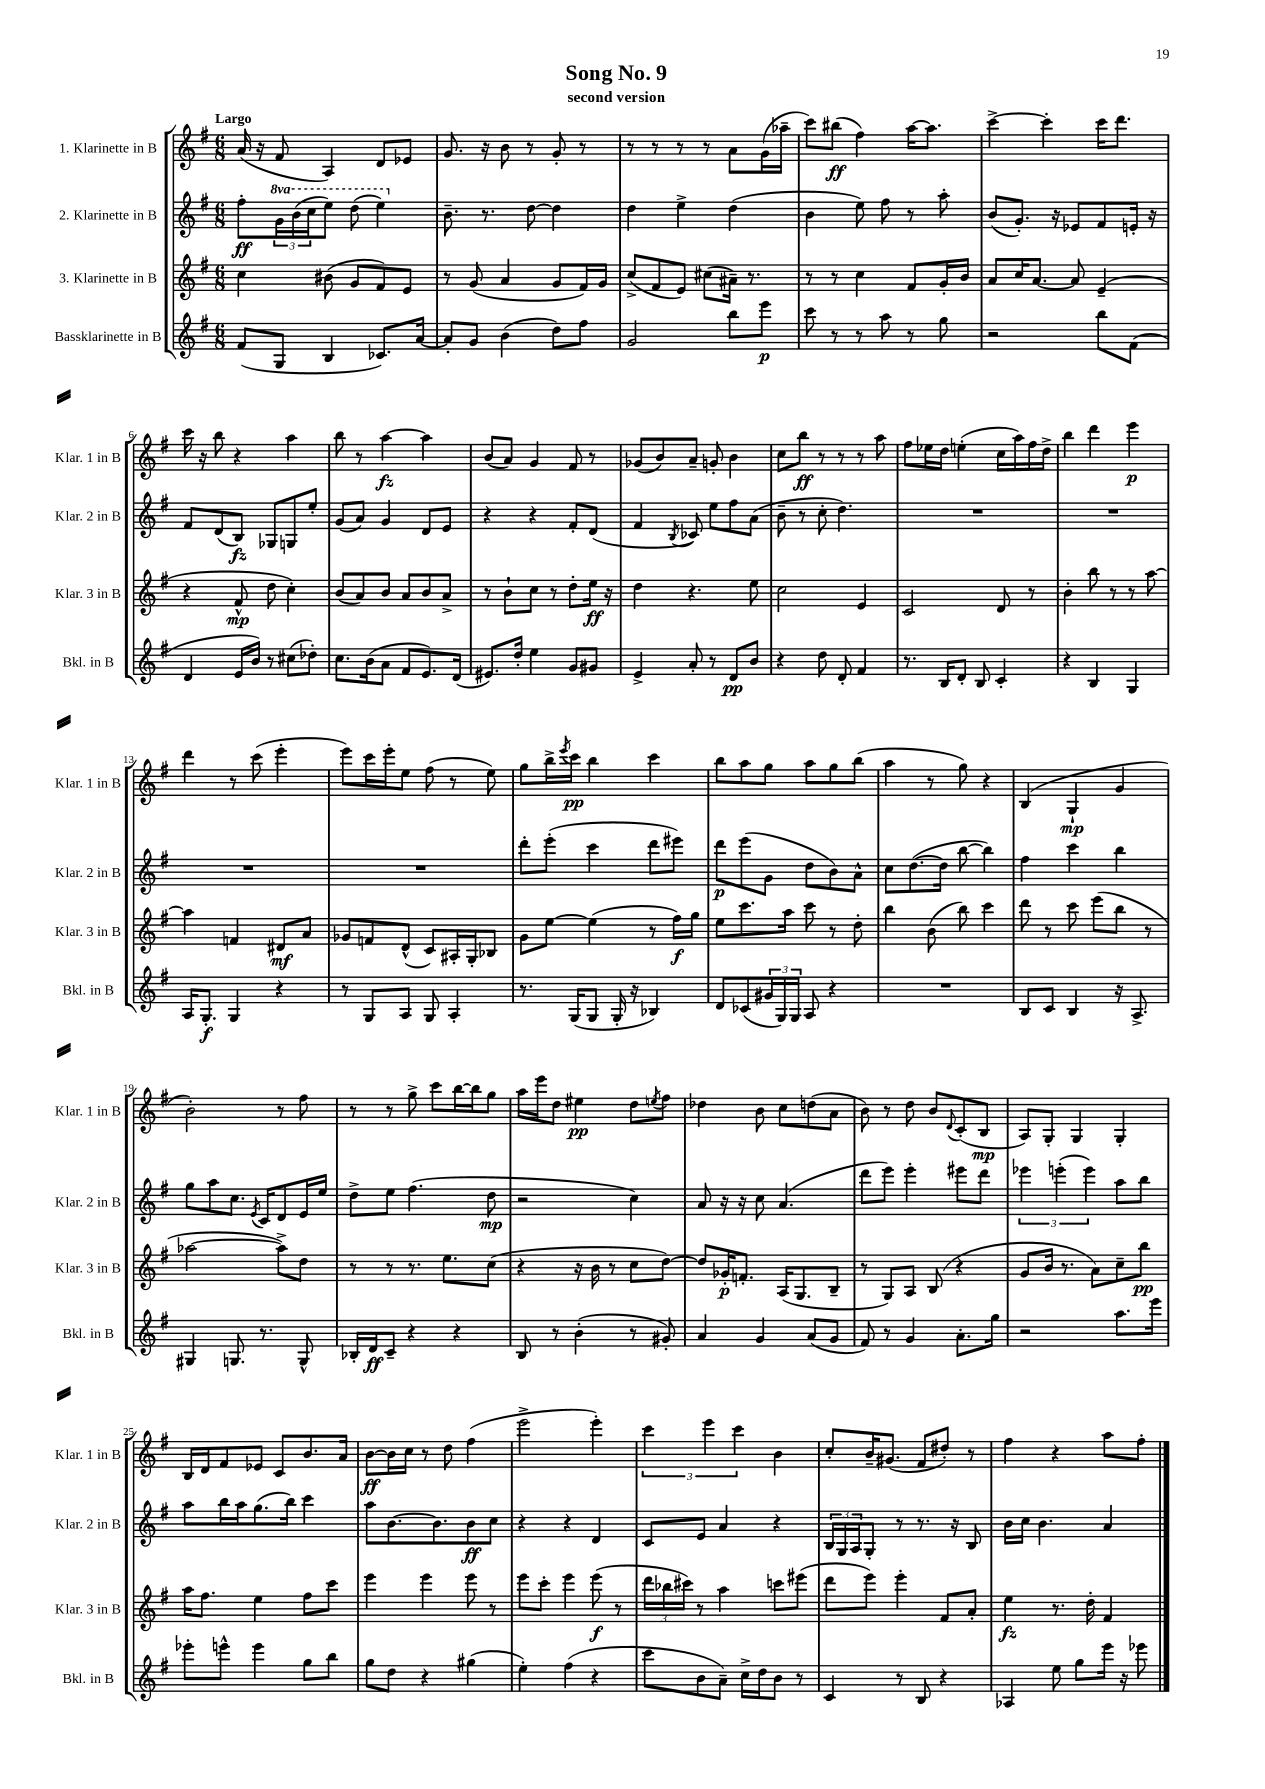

**kern	**dynam	**kern	**dynam	**kern	**dynam	**kern	**dynam
*part4	*part4	*part3	*part3	*part2	*part2	*part1	*part1
*staff4	*staff4	*staff3	*staff3	*staff2	*staff2	*staff1	*staff1
*I"Bassklarinette in B	*	*I"3. Klarinette in B	*	*I"2. Klarinette in B	*	*I"1. Klarinette in B	*
*I'Bkl. in B	*	*I'Klar. 3 in B	*	*I'Klar. 2 in B	*	*I'Klar. 1 in B	*
*clefG2	*	*clefG2	*	*clefG2	*	*clefG2	*
*k[f#]	*	*k[f#]	*	*k[f#]	*	*k[f#]	*
*M6/8	*	*M6/8	*	*M6/8	*	*M6/8	*
=1	=1	=1	=1	=1	=1	=1	=1
!	!	!	!	!	!	!LO:TX:a:B:t=Largo	!
(8f#/L	.	4cc\	.	8ff#'\L	ff	(16a/	.
.	.	.	.	.	.	16r	.
*	*	*	*	*8va	*	*	*
8G/J	.	.	.	24gg\L	.	8f#/	.
.	.	.	.	(24bb\	.	.	.
.	.	.	.	24ccc\J	.	.	.
4B/	.	(8b#X\	.	8eee\J)	.	4A/)	.
.	.	8g/L	.	(8ddd\	.	.	.
8.c-X/L)	.	8f#/)	.	4eee\)	.	8d/L	.
.	.	8e/J	.	.	.	8e-X/J	.
[16a/Jk	.	.	.	.	.	.	.
=2	=2	=2	=2	=2	=2	=2	=2
*	*	*	*	*X8va	*	*	*
8a'/L]	.	8r	.	8.b~\	.	8.g/	.
8g/J	.	(8g/	.	.	.	.	.
.	.	.	.	8.r	.	16r	.
(4b\	.	4a/	.	.	.	8b\	.
.	.	.	.	[8dd\	.	8r	.
8dd\L)	.	8g/L	.	4dd\]	.	8g'/	.
8ff#\J	.	16f#/L)	.	.	.	8r	.
.	.	16g/JJ	.	.	.	.	.
=3	=3	=3	=3	=3	=3	=3	=3
2g/	.	(8cc^/L	.	4dd\	.	8r	.
.	.	8f#/	.	.	.	8r	.
.	.	8e/J)	.	4ee^\	.	8r	.
.	.	(8cc#X\L	.	.	.	8r	.
8bb\L	.	16a#X~\Jk)	.	(4dd\	.	8a\L	.
.	.	8.r	.	.	.	.	.
8eee\J	p	.	.	.	.	(16g\L	.
.	.	.	.	.	.	16aa-X~\JJ	.
=4	=4	=4	=4	=4	=4	=4	=4
8ccc\	.	8r	.	4b\	.	8ccc\L)	.
8r	.	8r	.	.	.	(8bb#X\J	ff
8r	.	4cc\	.	8ee\)	.	4ff#\)	.
8aa\	.	.	.	8ff#\	.	.	.
8r	.	8f#/L	.	8r	.	[16aa\KL	.
.	.	.	.	.	.	8.aa\J]	.
8gg\	.	16g'/L	.	8aa'\	.	.	.
.	.	16b/JJ	.	.	.	.	.
=5	=5	=5	=5	=5	=5	=5	=5
2r	.	8a/L	.	(8b/L	.	[4ccc^\	.
.	.	16cc/K	.	8.g'/J)	.	.	.
.	.	[8.a/J	.	.	.	.	.
.	.	.	.	.	.	4ccc'\]	.
.	.	.	.	16r	.	.	.
.	.	8a/]	.	8e-X/L	.	.	.
8bb\L	.	(4e~/	.	8f#/	.	16ccc\KL	.
.	.	.	.	.	.	8.ddd\J	.
(8f#\J	.	.	.	16en'/Jk	.	.	.
.	.	.	.	16r	.	.	.
!!LO:LB:g=z
=6	=6	=6	=6	=6	=6	=6	=6
4d/	.	4r	.	8f#/L	.	16ccc\	.
.	.	.	.	.	.	16r	.
.	.	.	.	(8d/	.	8bb\	.
16e/LL	.	8f#^^/	mp	8B/J)	fz	4r	.
16b/JJ)	.	.	.	.	.	.	.
8r	.	8dd\	.	8G-X/L	.	.	.
(8cc#X\L	.	4cc'\)	.	8Gn/	.	4aa\	.
8dd-X'\J)	.	.	.	8ee'/J	.	.	.
=7	=7	=7	=7	=7	=7	=7	=7
8.cc\L	.	(8b/L	.	(8g/L	.	8bb\	.
.	.	8a/)	.	8a/J)	.	8r	.
(16b\k	.	.	.	.	.	.	.
8a\J	.	8b/J	.	4g/	.	[4aa\	fz
8f#/L	.	8a/L	.	.	.	.	.
8.e/)	.	8b/	.	8d/L	.	4aa\]	.
.	.	8a^/J	.	8e/J	.	.	.
(16d/Jk	.	.	.	.	.	.	.
=8	=8	=8	=8	=8	=8	=8	=8
8.e#X/L)	.	8r	.	4r	.	(8b/L	.
.	.	8b`\L	.	.	.	8a/J)	.
16dd'/Jk	.	.	.	.	.	.	.
4ee\	.	8cc\J	.	4r	.	4g/	.
.	.	8r	.	.	.	.	.
8g/L	.	8dd'\L	.	8f#'/L	.	8f#/	.
8g#X/J	.	16ee\Jk	ff	(8d/J	.	8r	.
.	.	16r	.	.	.	.	.
=9	=9	=9	=9	=9	=9	=9	=9
4e^/	.	4dd\	.	4f#/	.	(8g-X/L	.
.	.	.	.	.	.	8b/)	.
.	.	.	.	8qB/	.	.	.
8a'/	.	4.r	.	8c-X/)	.	8a~/J	.
8r	.	.	.	8ee\L	.	8gn'/	.
8d/L	pp	.	.	8ff#\	.	4b\	.
8b/J	.	8ee\	.	(8a\J	.	.	.
=10	=10	=10	=10	=10	=10	=10	=10
4r	.	2cc\	.	8b~\	.	8cc\L	.
.	.	.	.	8r	.	8bb\J	ff
8dd\	.	.	.	8cc'\	.	8r	.
8d'/	.	.	.	4.dd\)	.	8r	.
4f#/	.	4e/	.	.	.	8r	.
.	.	.	.	.	.	8aa\	.
=11	=11	=11	=11	=11	=11	=11	=11
8.r	.	2c/	.	2.r	.	8ff#\L	.
.	.	.	.	.	.	16ee-X\L	.
16B/KL	.	.	.	.	.	16dd\JJ	.
8d'/J	.	.	.	.	.	(4een'\	.
8B/	.	.	.	.	.	.	.
4c'/	.	8d/	.	.	.	16cc\LL	.
.	.	.	.	.	.	16aa\)	.
.	.	8r	.	.	.	16ff#\	.
.	.	.	.	.	.	16dd^\JJ	.
=12	=12	=12	=12	=12	=12	=12	=12
4r	.	4b'\	.	2.r	.	4bb\	.
4B/	.	8bb\	.	.	.	4ddd\	.
.	.	8r	.	.	.	.	.
4G/	.	8r	.	.	.	4eee\	p
.	.	[8aa\	.	.	.	.	.
!!LO:LB:g=z
=13	=13	=13	=13	=13	=13	=13	=13
16A/KL	.	4aa\]	.	2.r	.	4ddd\	.
8.G'/J	f	.	.	.	.	.	.
4G/	.	4fn/	.	.	.	8r	.
.	.	.	.	.	.	(8ccc\	.
4r	.	8d#X/L	mf	.	.	4eee'\	.
.	.	8a/J	.	.	.	.	.
=14	=14	=14	=14	=14	=14	=14	=14
8r	.	8g-X/L	.	2.r	.	8eee\L)	.
8G/L	.	8fn/	.	.	.	16ccc\L	.
.	.	.	.	.	.	16eee'\J	.
8A/J	.	(8d^^/J	.	.	.	8ee\J	.
8G/	.	8c/L)	.	.	.	(8ff#\	.
4A'/	.	16A#X'/L	.	.	.	8r	.
.	.	16G'/J	.	.	.	.	.
.	.	8B-X/J	.	.	.	8ee\)	.
=15	=15	=15	=15	=15	=15	=15	=15
8.r	.	8g\L	.	8ddd'\L	.	8gg\L	.
.	.	[8ee\J	.	(8eee'\J	.	16bb^\L	.
.	.	.	.	.	.	8qeee/	.
(16G/KL	.	.	.	.	.	16ccc\JJ	pp
8G/J	.	(4ee\]	.	4ccc\	.	4bb\	.
16G'/	.	.	.	.	.	.	.
16r	.	.	.	.	.	.	.
4B-X/)	.	8r	.	8ddd\L	.	4ccc\	.
.	.	16ff#\LL)	f	8eee#X\J)	.	.	.
.	.	16gg\JJ	.	.	.	.	.
=16	=16	=16	=16	=16	=16	=16	=16
8d/L	.	8ee\L	.	8ddd\L	p	8bb\L	.
(8c-X/	.	8.ccc\	.	(8eee\	.	8aa\	.
24g#X/L	.	.	.	8g\J	.	8gg\J	.
24G/)	.	.	.	.	.	.	.
.	.	16aa\Jk	.	.	.	.	.
24G/JJ	.	.	.	.	.	.	.
8A/	.	8ccc\	.	8dd\L	.	8aa\L	.
4r	.	8r	.	8b\)	.	8gg\	.
.	.	8dd'\	.	8a^^\J	.	(8bb\J	.
=17	=17	=17	=17	=17	=17	=17	=17
2.r	.	4bb\	.	8cc\L	.	4aa\	.
.	.	.	.	([8.dd\	.	.	.
.	.	(8b\	.	.	.	8r	.
.	.	.	.	16dd\Jk]	.	.	.
.	.	8bb\)	.	[8bb\	.	8gg\)	.
.	.	4ccc\	.	4bb\])	.	4r	.
=18	=18	=18	=18	=18	=18	=18	=18
8B/L	.	8ddd\	.	4ff#\	.	(4B/	.
8c/J	.	8r	.	.	.	.	.
4B/	.	8ccc\	.	4ccc\	.	4G`/	mp
.	.	(8eee\L	.	.	.	.	.
16r	.	8bb\J	.	4bb\	.	4g/	.
8.A^/	.	.	.	.	.	.	.
.	.	8r	.	.	.	.	.
!!LO:LB:g=z
=19	=19	=19	=19	=19	=19	=19	=19
4G#X/	.	[2aa-X\	.	8gg\L	.	2b'\)	.
.	.	.	.	8aa\	.	.	.
8.Gn/	.	.	.	8.cc\J	.	.	.
.	.	.	.	8qe/	.	.	.
8.r	.	.	.	16c/KL	.	.	.
.	.	8aa-^\L])	.	8d/	.	8r	.
8G^^/	.	8dd\J	.	16e/L	.	8ff#\	.
.	.	.	.	16ee/JJ	.	.	.
=20	=20	=20	=20	=20	=20	=20	=20
16B-X'/LL	.	8r	.	8dd^\L	.	8r	.
16d/J	ff	.	.	.	.	.	.
8c~/J	.	8r	.	8ee\J	.	8r	.
4r	.	8.r	.	(4.ff#\	.	8gg^\	.
.	.	.	.	.	.	8ccc\L	.
.	.	8.ee\L	.	.	.	.	.
4r	.	.	.	.	.	[16bb\L	.
.	.	.	.	.	.	16bb\J]	.
.	.	(8cc\J	.	8dd\	mp	8gg\J	.
=21	=21	=21	=21	=21	=21	=21	=21
8B/	.	4r	.	2r	.	16aa\LL	.
.	.	.	.	.	.	16eee\J	.
8r	.	.	.	.	.	8dd\J	.
(4b'\	.	16r	.	.	.	4ee#X\	pp
.	.	16b\	.	.	.	.	.
.	.	8r	.	.	.	.	.
8r	.	8cc\L	.	4cc\)	.	8dd\L	.
.	.	.	.	.	.	8qeen/	.
8g#X'/)	.	[8dd\J)	.	.	.	8ff#\J	.
=22	=22	=22	=22	=22	=22	=22	=22
4a/	.	8dd/L]	.	8a/	.	4dd-X\	.
.	.	16g-X'/K	p	16r	.	.	.
.	.	8.fn'/J	.	16r	.	.	.
4g/	.	.	.	8cc\	.	8b\	.
.	.	(16A/KL	.	(4.a/	.	8cc\L	.
.	.	8.G/	.	.	.	.	.
(8a/L	.	.	.	.	.	(8ddn\	.
8g/J	.	8B~/J	.	.	.	8a\J	.
=23	=23	=23	=23	=23	=23	=23	=23
8f#/)	.	8r	.	8ddd\L	.	8b\)	.
8r	.	8G/L)	.	8eee\J)	.	8r	.
4g/	.	8A/J	.	4eee'\	.	8dd\	.
.	.	(8B/	.	.	.	8b/L	.
.	.	.	.	.	.	8qqd/	.
8.a'\L	.	4r	.	8eee#X\L	.	(8c'/	.
.	.	.	.	8ddd\J	.	8B/J	mp
16gg\Jk	.	.	.	.	.	.	.
=24	=24	=24	=24	=24	=24	=24	=24
2r	.	8g/L	.	6eee-X\	.	8A/L)	.
.	.	16b/Jk	.	.	.	8G'/J	.
.	.	.	.	(6eeen'\	.	.	.
.	.	8.r	.	.	.	.	.
.	.	.	.	.	.	4G/	.
.	.	.	.	6eee\)	.	.	.
.	.	8a\L)	.	.	.	.	.
8.aa\L	.	8cc~\	.	8aa\L	.	4G'/	.
.	.	8bb\J	pp	8bb\J	.	.	.
16eee\Jk	.	.	.	.	.	.	.
!!LO:LB:g=z
=25	=25	=25	=25	=25	=25	=25	=25
8eee-X'\L	.	16aa\KL	.	8aa\L	.	16B/LL	.
.	.	8.ff#\J	.	.	.	16d/J	.
8eeen^^\J	.	.	.	16bb\L	.	8f#/	.
.	.	.	.	16aa\J	.	.	.
4eee\	.	4ee\	.	(8.gg\	.	8e-X/J	.
.	.	.	.	.	.	8c/L	.
.	.	.	.	16bb\Jk)	.	.	.
8gg\L	.	8ff#\L	.	4ccc\	.	8.b/	.
8bb\J	.	8ccc\J	.	.	.	.	.
.	.	.	.	.	.	16a/Jk	.
=26	=26	=26	=26	=26	=26	=26	=26
8gg\L	.	4eee\	.	8aa\L	.	[8b\L	ff
8dd\J	.	.	.	[8.b\	.	16b\L]	.
.	.	.	.	.	.	16cc\JJ	.
4r	.	4eee\	.	.	.	8r	.
.	.	.	.	8.b\]	.	.	.
.	.	.	.	.	.	8dd\	.
(4gg#X\	.	8eee\	.	8b\	ff	(4ff#\	.
.	.	8r	.	8cc\J	.	.	.
=27	=27	=27	=27	=27	=27	=27	=27
4ee'\)	.	8eee\L	.	4r	.	2eee^\	.
.	.	8ccc'\J	.	.	.	.	.
(4ff#\	.	4eee\	.	4r	.	.	.
4r	.	(8eee\	f	4d/	.	4eee'\)	.
.	.	8r	.	.	.	.	.
=28	=28	=28	=28	=28	=28	=28	=28
8ccc\L	.	24ddd\LL	.	8c/L	.	6ccc\	.
.	.	24bb-X\	.	.	.	.	.
.	.	24ccc#X\JJ)	.	.	.	.	.
8b\	.	8r	.	8e/J	.	.	.
.	.	.	.	.	.	6eee\	.
8a~\J)	.	4aa\	.	4a/	.	.	.
.	.	.	.	.	.	6ccc\	.
16cc^\LL	.	.	.	.	.	.	.
16dd\J	.	.	.	.	.	.	.
8b\J	.	8cccn\L	.	4r	.	4b\	.
8r	.	(8eee#X\J	.	.	.	.	.
=29	=29	=29	=29	=29	=29	=29	=29
4c/	.	8ddd\L	.	24B/LL	.	8cc'/L	.
.	.	.	.	24G/	.	.	.
.	.	.	.	24A/J	.	.	.
.	.	8eee\J)	.	8G'/J	.	16b~/K	.
.	.	.	.	.	.	(8.g#X/J	.
8r	.	4eee'\	.	8r	.	.	.
8B/	.	.	.	8.r	.	8f#/L	.
4r	.	8f#/L	.	.	.	8dd#X'/J)	.
.	.	.	.	16r	.	.	.
.	.	8a'/J	.	8B/	.	8r	.
=30	=30	=30	=30	=30	=30	=30	=30
4A-X/	.	4ee\	fz	16b\LL	.	4ff#\	.
.	.	.	.	16cc\JJ	.	.	.
.	.	.	.	4.b\	.	.	.
8ee\	.	8.r	.	.	.	4r	.
8gg\L	.	.	.	.	.	.	.
.	.	16dd'\	.	.	.	.	.
16eee\Jk	.	4f#/	.	4a/	.	8aa\L	.
16r	.	.	.	.	.	.	.
8eee-X\	.	.	.	.	.	8ff#'\J	.
==	==	==	==	==	==	==	==
*-	*-	*-	*-	*-	*-	*-	*-
